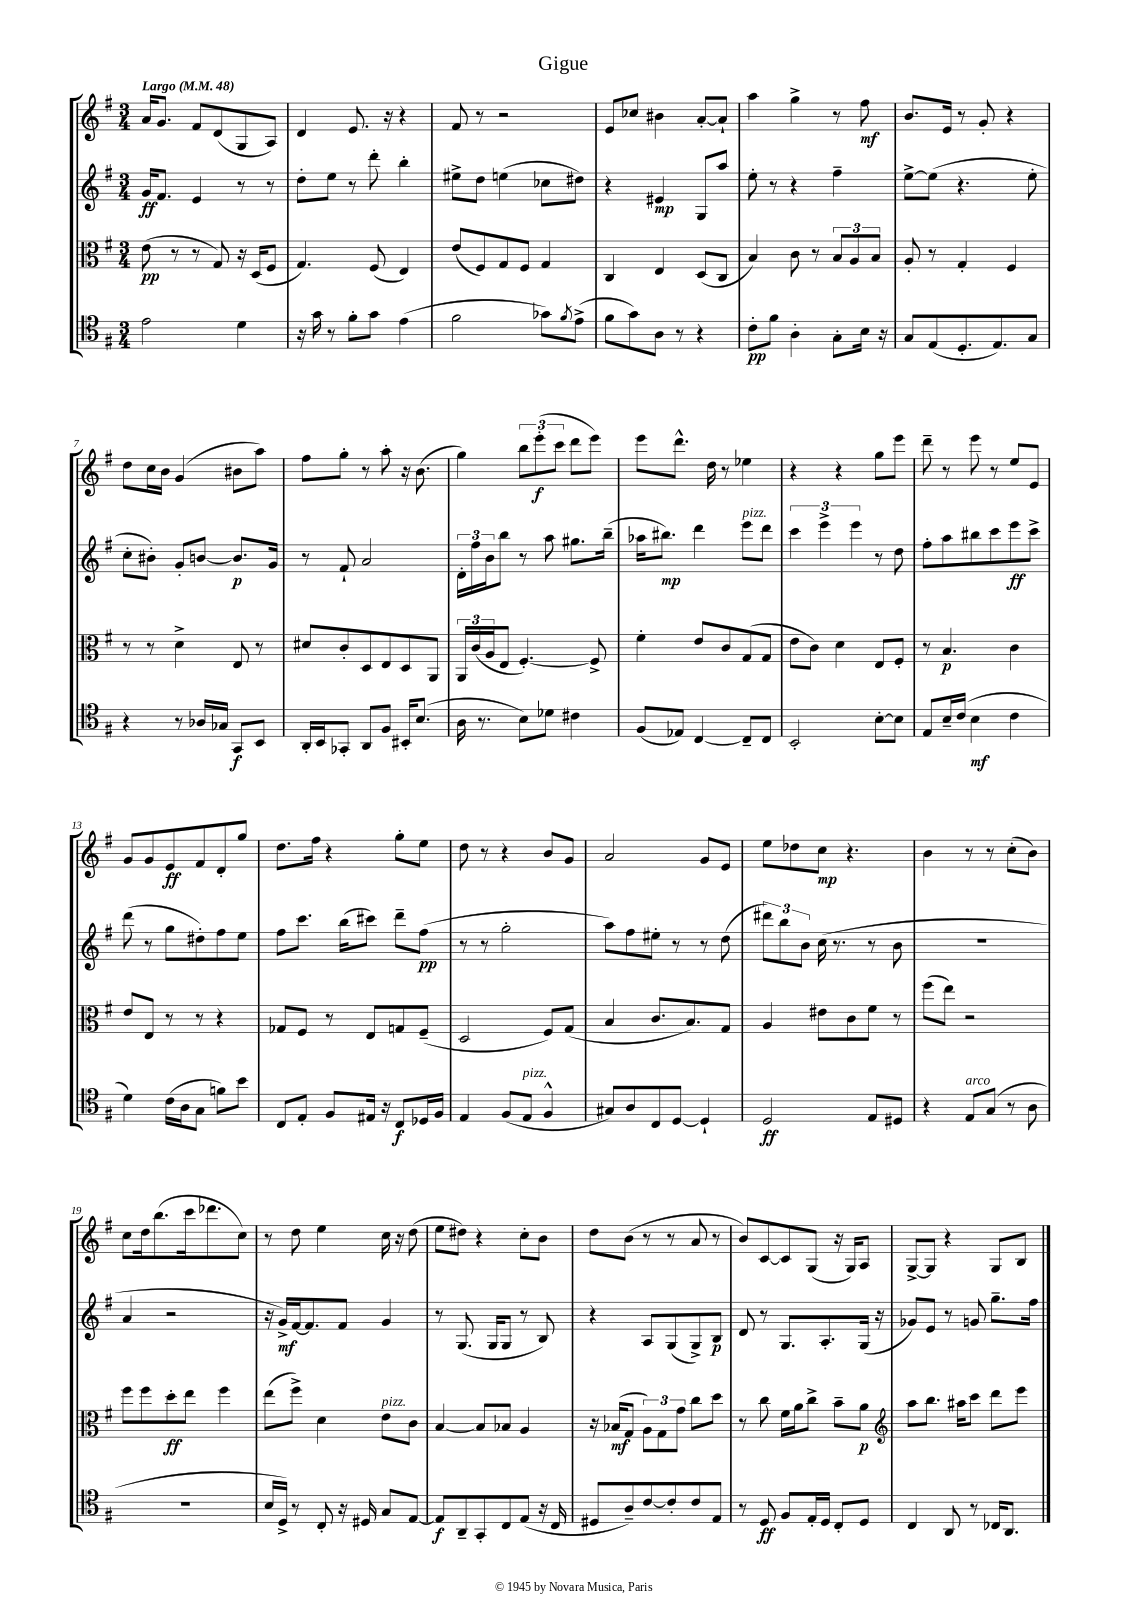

**kern	**kern	**kern	**kern
*staff4	*staff3	*staff2	*staff1
*clefC4	*clefC3	*clefG2	*clefG2
*k[f#]	*k[f#]	*k[f#]	*k[f#]
*M3/4	*M3/4	*M3/4	*M3/4
*MM48	*MM48	*MM48	*MM48
2e\	(8e\	16g/LK	16a/LK
.	.	8.f#/J	8.g/J
.	8r	.	.
.	8r	4e/	8f#/L
.	8G/)	.	(8d/
4d\	16r	8r	8G/
.	(16D/LK	.	.
.	8F#/J	8r	8A/J)
=	=	=	=
16r	4.G/)	8dd'\L	4d/
16g\	.	.	.
8r	.	8ee\J	.
8f#'\L	.	8r	8.e/
8g\J	(8F#/	8ddd'\	.
.	.	.	16r
(4e\	4E/)	4bb'\	4r
=	=	=	=
2f#\	(8e/L	8ee#^\L	8f#/
.	8F#/)	8dd\J	8r
.	8G/	(4ee\	2r
.	8F#/J	.	.
8g-\L)	4G/	8cc-\L	.
8qf#/	.	.	.
(8e^\J	.	8dd#\J)	.
=	=	=	=
8f#\L	4C/	4r	8e/L
8g\)	.	.	8cc-/J
8A\J	4E/	4e#/	4b#\
8r	.	.	.
4r	(8D/L	8G/L	[8a'/L
.	8C/J	8aa/J	8a`/]J
=	=	=	=
8c'\L	4B/)	8ee'\	4aa\
8f#\J	.	8r	.
4A'\	8c\	4r	4gg^\
.	8r	.	.
8G'\L	12B/L	4ff#~\	8r
.	12A/	.	.
16B\Jk	.	.	8ff#\
.	12B/J	.	.
16r	.	.	.
=	=	=	=
8G/L	8A'/	[8ee^\L	8.b/L
(8E/	8r	(8ee\]J	.
.	.	.	16e/Jk
8.D'/	4G'/	4.r	8r
.	.	.	8g'/
8.E/)	.	.	.
.	4F#/	.	4r
8G/J	.	8ee'\	.
=	=	=	=
4r	8r	8cc'\L	8dd\L
.	8r	8b#'\J)	16cc\L
.	.	.	16b\JJ
8r	4d^\	8g'/L	(4g/
16A-/LL	.	[8b/J	.
16G-/JJ	.	.	.
8GG/L	8E/	8.b/]L	8b#\L
8BB/J	8r	.	8aa\J)
.	.	16g/Jk	.
=	=	=	=
16AA'/LL	8d#/L	8r	8ff#\L
16BB/J	.	.	.
8GG-'/J	8c'/	8f#`/	8gg'\J
8AA/L	8D/	2a/	8r
8F#/J	8E/	.	8aa'\
16BB#'/LK	8D/	.	16r
(8.B/J	.	.	(8.b\
.	8AA/J	.	.
=	=	=	=
16A\	24AA/LL	24d'\LL	4gg\)
.	(24c/	24ff#\	.
8.r	.	.	.
.	24A/J	24b\J	.
.	8E/J	8bb\J	.
8B\L)	[4.F#'/)	8r	12bb\L
.	.	.	(12eee'\
8d-\J	.	8aa\	.
.	.	.	12ccc\J
4c#\	.	8.gg#\L	8ddd\L
.	8F#^/]	.	8eee\J)
.	.	(16bb~\Jk	.
=	=	=	=
(8F#/L	4f#'\	16aa-\LK	8eee\L
.	.	8.bb#\J)	.
8E-/J)	.	.	8.ddd^^\J
[4C/	8e/L	4ddd\	.
.	.	.	16dd\
.	8c/	.	8r
8C~/]L	(8G/	8eee\L	4ee-\
8C/J	8G/J	8ddd\J	.
=	=	=	=
2BB'/	8e\L	6ccc\	4r
.	8c\J)	.	.
.	.	6eee^\	.
.	4d\	.	4r
.	.	6eee\	.
[8B'\L	8E/L	8r	8gg\L
8B\]J	8F#'/J	8dd\	8eee\J
=	=	=	=
8E/L	8r	8ff#'\L	8ddd~\
16B~/L	4.B/	8aa\	8r
(16c/JJ	.	.	.
4B\	.	8bb#\	8eee\
.	.	8ccc\	8r
4c\	4c\	8eee\	8ee/L
.	.	8ccc^\J	8e/J
=	=	=	=
4d\)	8e/L	(8ddd\	8g/L
.	8E/J	8r	8g/
(16c\LL	8r	8gg\L	8e/
16A\J	.	.	.
8G\J	8r	8dd#'\)	8f#/
8f\L)	4r	8ff#\	8d'/
8b\J	.	8ee\J	8gg/J
=	=	=	=
8C/L	8G-/L	8ff#\L	8.dd\L
8E'/J	8F#/J	8.ccc\J	.
.	.	.	16ff#\Jk
8F#/L	8r	.	4r
.	.	(16bb\LK	.
16E#/Jk	8E/L	8ccc#\J)	.
16r	.	.	.
8C/L	8G/	8ddd~\L	8gg'\L
16D-/L	(8F#~/J	(8ff#\J	8ee\J
16F#/JJ	.	.	.
=	=	=	=
4E/	2D/	8r	8dd\
.	.	8r	8r
(8F#/L	.	2gg'\	4r
8E/J	.	.	.
4F#^^/	8F#/L)	.	8b/L
.	(8G/J	.	8g/J
=	=	=	=
8G#/L)	4B/	8aa\L)	2a/
8A/	.	8ff#\	.
8C/	8.c/L	8ee#'\J	.
[8D/J	.	8r	.
.	8.B/)	.	.
4D`/]	.	8r	8g/L
.	8G/J	(8dd\	8e/J
=	=	=	=
2D/	4A/	12ddd#\L)	8ee\L
.	.	12bb\	.
.	.	.	8dd-\
.	.	12b\J	.
.	8e#\L	(16cc\	8cc\J
.	.	8.r	.
.	8c\	.	4.r
8E/L	8f#\J	8r	.
8D#/J	8r	8b\	.
=	=	=	=
4r	(8ff#\L	2.r	4b\
.	8ee\J)	.	.
8E/L	2r	.	8r
(8G/J	.	.	8r
8r	.	.	(8cc'\L
8A\	.	.	8b\J)
=	=	=	=
2.r	8ff#\L	4a/	8cc\L
.	8ff#\	.	16dd\k
.	.	.	(8.bb\
.	8dd'\	2r	.
.	8ee\J	.	16ccc\k
.	.	.	8.ddd-\
.	4ff#\	.	.
.	.	.	8cc\J)
=	=	=	=
16B/LL	(8ee\L	16r	8r
16D^/JJ)	.	16g^/LL)	.
8r	8ff#^\J)	[16f#/J	8dd\
.	.	8.f#/]	.
8C'/	4d\	.	4ee\
16r	.	8f#/J	.
16D#/	.	.	.
8G/L	8e\L	4g/	16cc\
.	.	.	16r
[8E/J	8c\J	.	(8dd\
=	=	=	=
8E/]L	[4B/	8r	8ee\L
8AA~/	.	(8.G/	8dd#\J)
8GG'/	8B/]L	.	4r
.	.	16G/LK	.
8C/	8B-/J	8G/J	.
(8E/J	4A/	8r	8cc'\L
16r	.	8B/)	8b\J
16C/	.	.	.
=	=	=	=
8D#/L	16r	4r	8dd\L
.	(16B-/LK	.	.
8A~/)	8G/J	.	(8b\J
[8c/	12A\L)	8A/L	8r
.	12G\	.	.
8c'/]	.	(8G/	8r
.	12g\J	.	.
8c/	8cc\L	8G^/)	8a/
8E/J	8dd\J	8B/J	8r
=	=	=	=
8r	8r	8d/	8b/L)
8D/	8cc\	8r	[8c/
8F#/L	16f#\LL	8.G/L	8c/]
.	16a\J	.	.
16E'/L	8cc^\J	.	(8G/J
16D/JJ	.	8.A'/	.
8C'/L	8b~\L	.	16r
.	.	.	16G/LK)
8D/J	8a\J	(16G/Jk	8A/J
.	.	16r	.
=	=	=	=
*	*clefG2	*	*
4C/	8aa\L	8g-/L)	[8G^/L
.	8.bb\J	8e/J	8G/]J
8AA/	.	8r	4r
.	16aa#\LK	.	.
8r	8ccc\J	8g/	.
16C-/LK	8ddd\L	8.gg~\L	8G/L
8.AA/J	.	.	.
.	8eee\J	.	8B/J
.	.	16ff#\Jk	.
==	==	==	==
*-	*-	*-	*-
